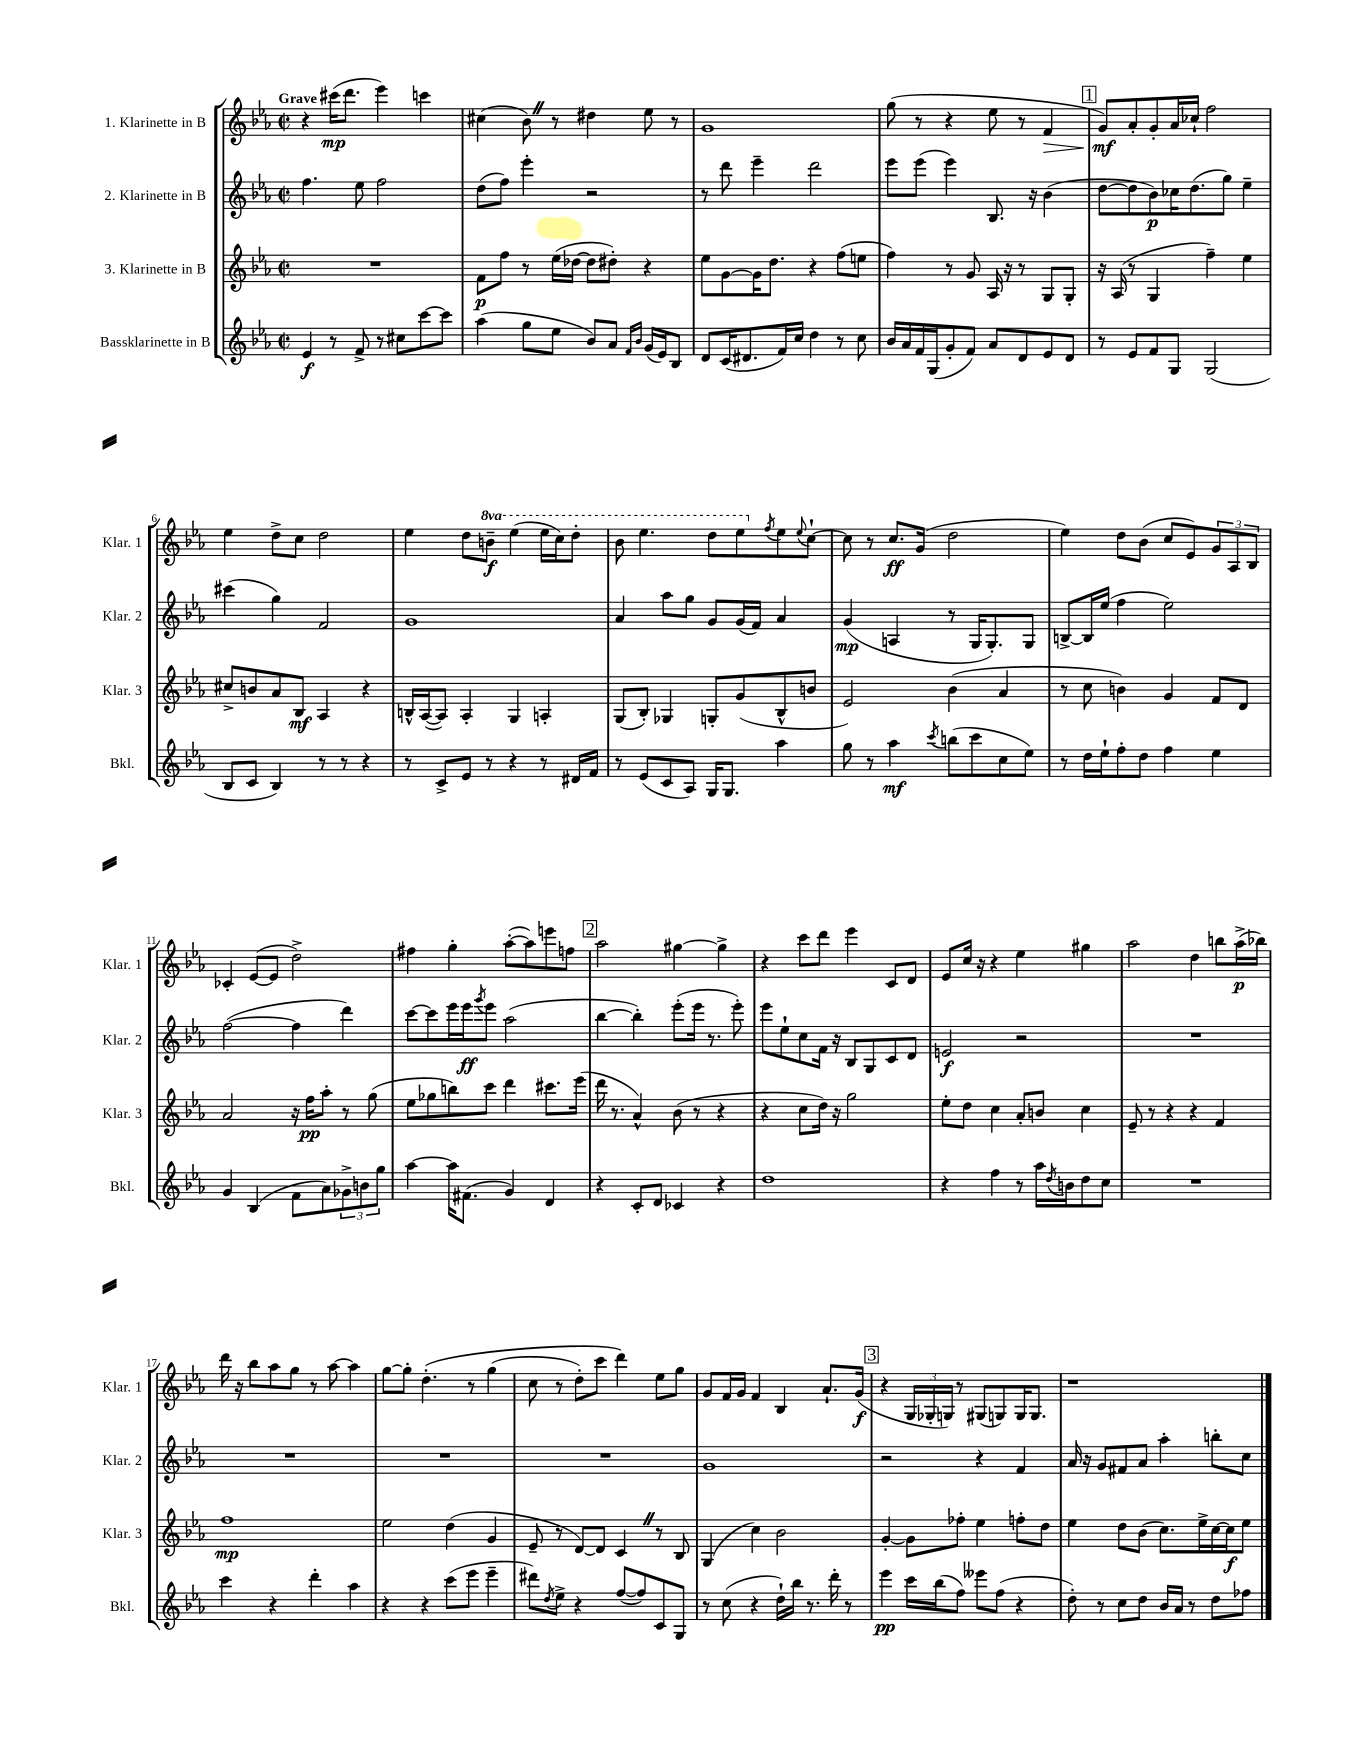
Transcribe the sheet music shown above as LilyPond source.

<<
\new StaffGroup <<
\new Staff = "s0" \with { instrumentName = "1. Klarinette in B" shortInstrumentName = "Klar. 1" } {
    \clef treble \key ees \major \defaultTimeSignature \time 2/2 \set Staff.ottavationMarkups = #ottavation-simple-ordinals \tempo "Grave"
    r4 cis'''16\mp( d'''8. ees'''4) c'''4 |
    cis''4( bes'8) \once \override BreathingSign.text = \markup { \musicglyph "scripts.caesura.straight" } \breathe r8 dis''4 ees''8 r8 |
    g'1 |
    g''8( r8 r4 ees''8 r8 f'4\> |
    \mark \markup { \box "1" } g'8\mf\!) aes'8-. g'8-. aes'16 ces''16-! f''2 |
    ees''4 d''8-> c''8 d''2 |
    ees''4 d''8 \ottava #1 b''8--\f ees'''4( ees'''16 c'''16) d'''8-. |
    bes''8 ees'''4. d'''8 ees'''8 \ottava #0 \acciaccatura { f''8 } ees''8 \appoggiatura { ees''8 } c''8~-! |
    c''8 r8 c''8.\ff g'16( d''2 |
    ees''4) d''8 bes'8( c''8 ees'8) \tuplet 3/2 { g'8 aes8 bes8 } |
    ces'4-. ees'8~( ees'8 d''2->) |
    fis''4 g''4-. aes''8~-.( aes''8) e'''8 f''8 |
    \mark \markup { \box "2" } aes''2 gis''4~ gis''4-> |
    r4 c'''8 d'''8 ees'''4 c'8 d'8 |
    ees'8 c''16 r16 r4 ees''4 gis''4 |
    aes''2 d''4 b''8 aes''16->\p( bes''16) |
    d'''16 r16 bes''8 aes''8 g''8 r8 aes''8~ aes''4 |
    g''8~ g''8-. d''4.-.\( r8 g''4( |
    c''8 r8 d''8-.) c'''8 d'''4\) ees''8 g''8 |
    g'8 f'16 g'16 f'4 bes4 aes'8.-! g'16\f( |
    \mark \markup { \box "3" } r4 \tuplet 3/2 { g16 ges16-. g16) } r8 gis8( g8) g16 g8. |
    r1 \bar "|." |
}
\new Staff = "s1" \with { instrumentName = "2. Klarinette in B" shortInstrumentName = "Klar. 2" } {
    \clef treble \key ees \major \defaultTimeSignature \time 2/2
    f''4. ees''8 f''2 |
    d''8( f''8) ees'''4-. r2 |
    r8 d'''8 ees'''4-- d'''2 |
    ees'''8 ees'''8( ees'''4) bes8. r16 bes'4( |
    \mark \markup { \box "1" } d''8~ d''8 bes'8\p) ces''16 d''8.( g''8) ees''4-- |
    cis'''4( g''4) f'2 |
    g'1 |
    aes'4 aes''8 g''8 g'8 g'16( f'16) aes'4 |
    g'4\mp( a4 r8 g16 g8.-.) g8 |
    b8~-> b16 ees''16( f''4 ees''2) |
    f''2~( f''4 d'''4) |
    c'''8~ c'''8 ees'''16 ees'''16\ff \acciaccatura { g'''8 } ees'''8 aes''2( |
    \mark \markup { \box "2" } bes''4~ bes''4-.) ees'''8-.( ees'''16 r8. ees'''8-.) |
    ees'''8 ees''8-! c''8 f'16 r16 bes8 g8 c'8 d'8 |
    e'2\f r2 |
    R1 |
    R1 |
    R1 |
    R1 |
    g'1 |
    \mark \markup { \box "3" } r2 r4 f'4 |
    aes'16 r16 g'8 fis'8 aes'8 aes''4-. b''8-. c''8 \bar "|." |
}
\new Staff = "s2" \with { instrumentName = "3. Klarinette in B" shortInstrumentName = "Klar. 3" } {
    \clef treble \key ees \major \defaultTimeSignature \time 2/2
    R1 |
    f'8\p f''8 r8 ees''16( des''16~ des''8 dis''8-.) r4 |
    ees''8 g'8~ g'16 d''8. r4 f''8( e''8 |
    f''4) r8 g'8 aes16 r16 r8 g8 g8-. |
    \mark \markup { \box "1" } r16 aes16( r8 g4 f''4--) ees''4 |
    cis''8-> b'8 aes'8 bes8\mf aes4 r4 |
    b16-^ aes16~( aes8) aes4-. g4 a4-. |
    g8( bes8-.) ges4 g8-. g'8( bes8-^ b'8 |
    ees'2) bes'4( aes'4 |
    r8 c''8 b'4) g'4 f'8 d'8 |
    aes'2 r16 f''16\pp aes''8-. r8 g''8( |
    ees''8 ges''8 b''8) c'''8 d'''4 cis'''8. ees'''16( |
    \mark \markup { \box "2" } d'''16 r8. aes'4-^) bes'8( r8 r4 |
    r4 c''8 d''16) r16 g''2 |
    ees''8-. d''8 c''4 aes'8-. b'8 c''4 |
    ees'8-- r8 r4 r4 f'4 |
    f''1\mp |
    ees''2 d''4( g'4 |
    ees'8-- r8 d'8~) d'8 c'4 \once \override BreathingSign.text = \markup { \musicglyph "scripts.caesura.straight" } \breathe r8 bes8 |
    g4( c''4) bes'2 |
    \mark \markup { \box "3" } g'4~-. g'8 fes''8-. ees''4 f''8-. d''8 |
    ees''4 d''8 bes'8( c''8.) ees''16-> c''16~ c''16\f ees''8 \bar "|." |
}
\new Staff = "s3" \with { instrumentName = "Bassklarinette in B" shortInstrumentName = "Bkl." } {
    \clef treble \key ees \major \defaultTimeSignature \time 2/2
    ees'4\f r8 f'8-> r8 cis''8 c'''8~ c'''8 |
    aes''4( g''8 ees''8 bes'8) aes'8 \grace { f'16 bes'16 } g'16( ees'16) bes8 |
    d'8 c'16( dis'8. f'16) c''16 d''4 r8 c''8 |
    bes'16 aes'16 f'16 g16( g'8-. f'8) aes'8 d'8 ees'8 d'8 |
    \mark \markup { \box "1" } r8 ees'8 f'8 g8 g2( |
    bes8 c'8 bes4) r8 r8 r4 |
    r8 c'8-> ees'8 r8 r4 r8 dis'16 f'16 |
    r8 ees'8( c'8 aes8) g16 g8. aes''4 |
    g''8 r8 aes''4\mf \acciaccatura { c'''8 } b''8( c'''8 c''8 ees''8) |
    r8 d''16 ees''16-! f''8-. d''8 f''4 ees''4 |
    g'4 bes4( f'8 aes'8) \tuplet 3/2 { ges'8-> b'8 g''8 } |
    aes''4~ aes''16 fis'8.( g'4) d'4 |
    \mark \markup { \box "2" } r4 c'8-. d'8 ces'4 r4 |
    d''1 |
    r4 f''4 r8 aes''16 \acciaccatura { d''8 } b'16 d''8 c''8 |
    R1 |
    c'''4 r4 d'''4-. aes''4 |
    r4 r4 c'''8( ees'''8 ees'''4-- |
    dis'''8) \acciaccatura { d''8 } ees''8-> r4 f''8~( f''8) c'8 g8 |
    r8 c''8( r4 d''16-!) bes''16 r8. d'''16-. r8 |
    \mark \markup { \box "3" } ees'''4\pp c'''16 bes''16( f''8) eeses'''8 f''8( r4 |
    d''8-.) r8 c''8 d''8 bes'16 aes'16 r8 d''8 fes''8 \bar "|." |
}
>>
>>
